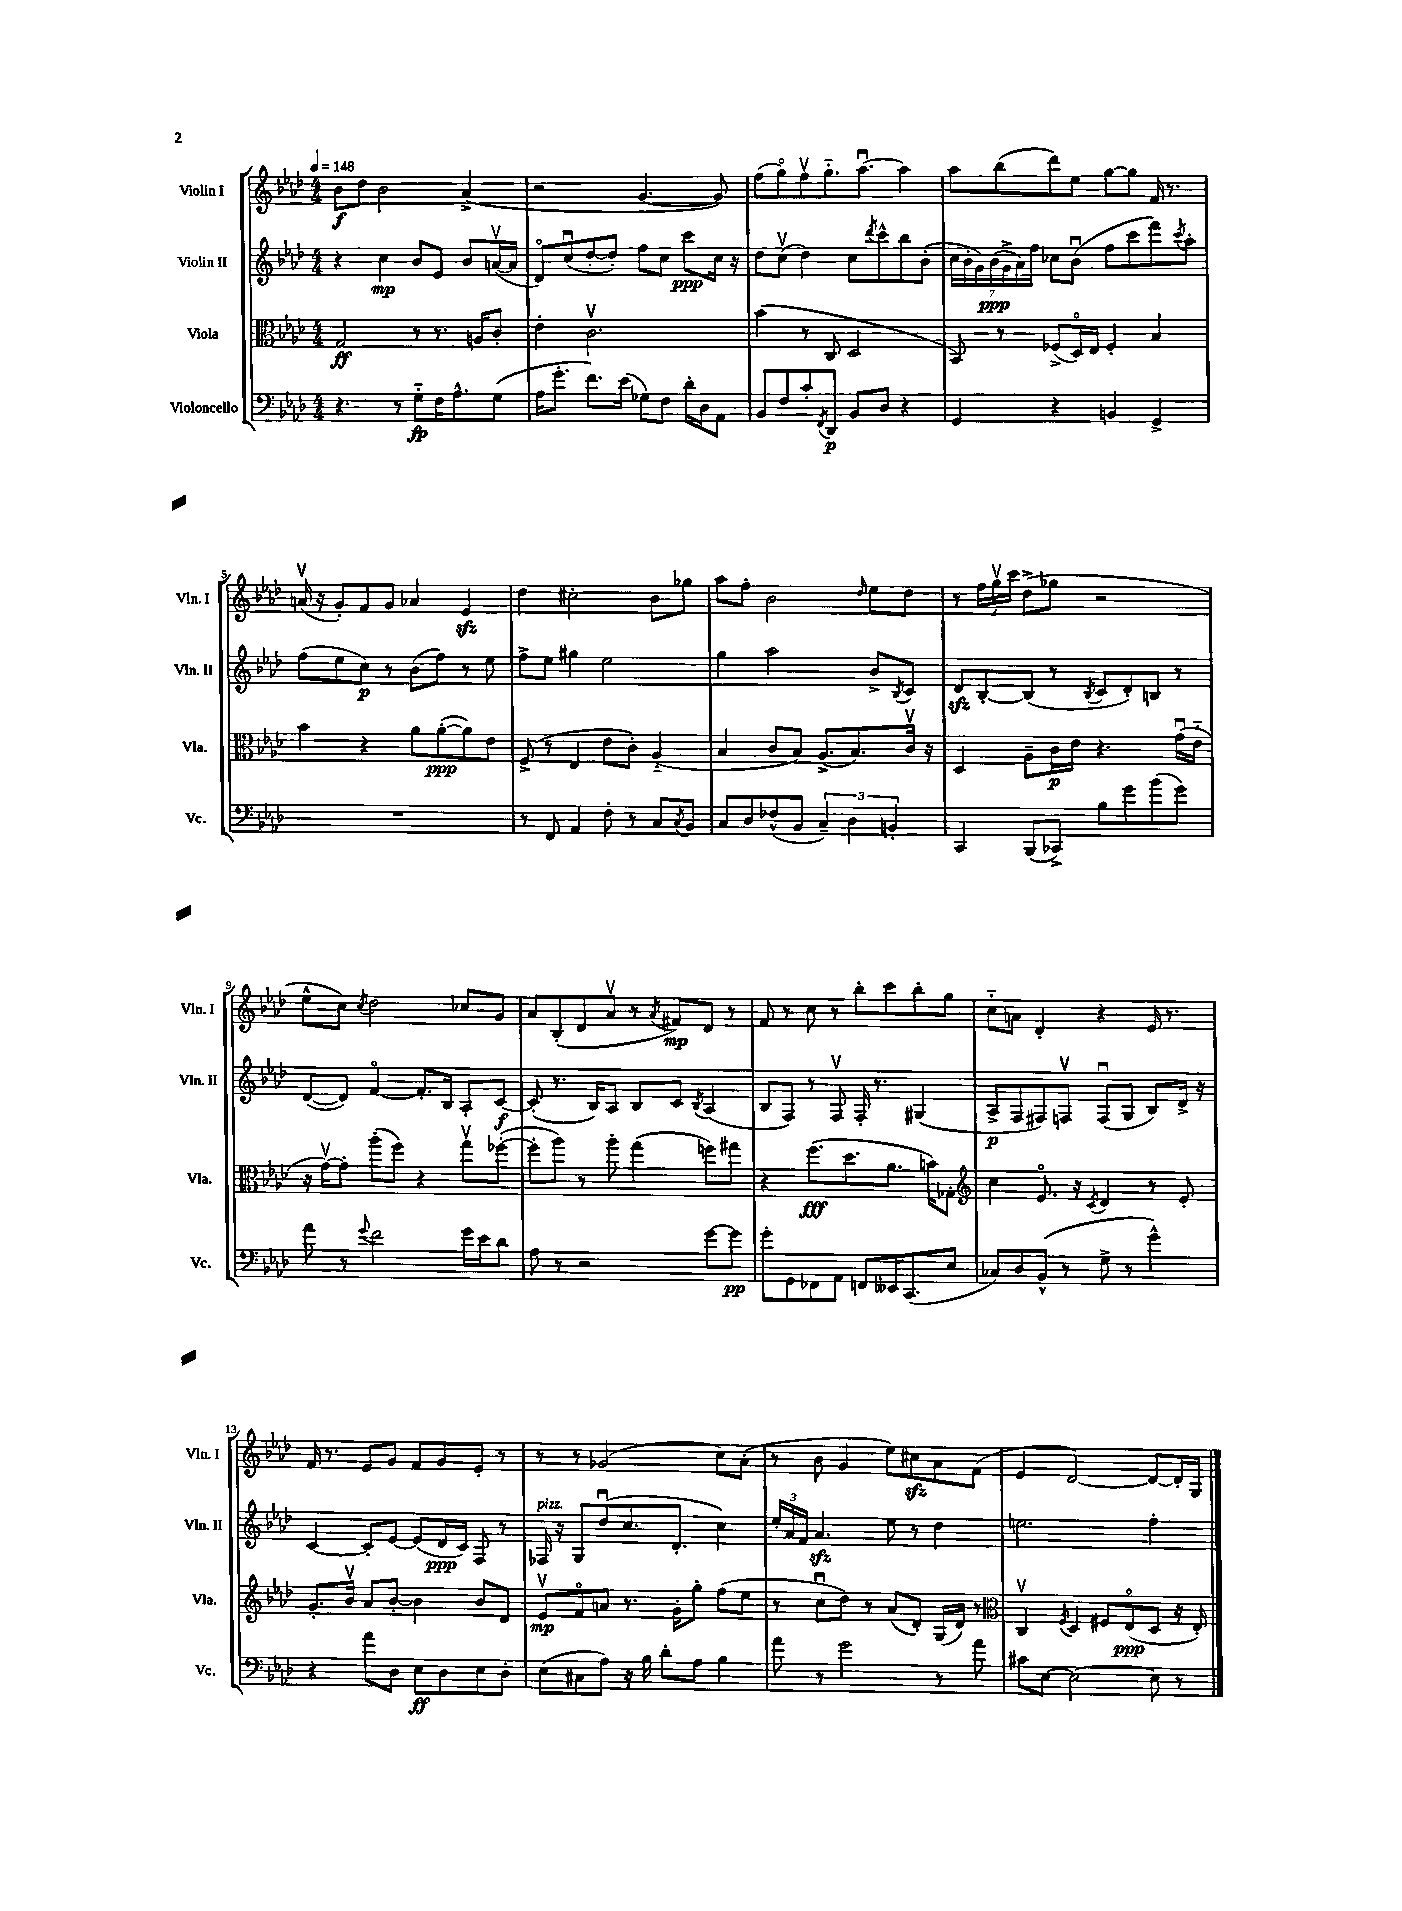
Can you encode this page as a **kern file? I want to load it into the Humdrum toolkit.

**kern	**kern	**kern	**kern
*staff4	*staff3	*staff2	*staff1
*clefF4	*clefC3	*clefG2	*clefG2
*k[b-e-a-d-]	*k[b-e-a-d-]	*k[b-e-a-d-]	*k[b-e-a-d-]
*M4/4	*M4/4	*M4/4	*M4/4
*MM148	*MM148	*MM148	*MM148
4.r	2G	4r	8b-
.	.	.	8dd-
.	.	4cc	2b-
8r	.	.	.
8G'~	8r	8b-	.
16F	8.r	8e-	.
8.A-^^	.	.	.
.	.	8b-	(4a-^
.	16A	.	.
(8G	8c'	([16av	.
.	.	16a]	.
=	=	=	=
16A-	4e-'	8d-o)	2r
8.g'	.	.	.
.	.	(8ccu	.
8.f)	2.cv	[8dd-'	.
.	.	8dd-'])	.
(16e-	.	.	.
8G-)	.	8ff	[4.g
8F	.	8cc	.
16d-'	.	8ccc	.
16D-	.	.	.
8AA-	.	16cc	8g])
.	.	16r	.
=	=	=	=
8BB-	(4b-	8dd-	(8ff
8F	.	(8ccv	8ggo)
8c'	8r	4dd-)	8ffv
8qFF	.	.	.
8DD-	8C	.	8.gg'~
8BB-	2D-	8cc	.
.	.	.	[8.aa-u
.	.	8qddd-	.
8D-	.	8ccc^^	.
4r	.	8bb-	4aa-]
.	.	(8b-'	.
=	=	=	=
4GG	8BB-)	28cc	8aa-
.	.	28b-'	.
.	.	28g)	.
.	.	(28b-	.
.	8r	.	(8bb-
.	.	28g^	.
.	.	28a-)	.
.	.	28ff	.
4r	(8F-^	8cc-	8ddd-)
.	16D-o)	(8b-u	8ee-
.	16E-	.	.
4BB	4F-'	8ff	[8gg
.	.	8ccc	8gg]
4GG^	4B-	8fff)	16f
.	.	.	8.r
.	.	8qccc	.
.	.	8aa-'	.
=	=	=	=
1r	4b-	(8ff	(16av
.	.	.	16r
.	.	8ee-	8g')
.	4r	8cc)	8f
.	.	8r	8g
.	8a-	(8b-	4a-
.	([8a-'	8ff)	.
.	8a-])	8r	4e-
.	8e-	8ee-	.
=	=	=	=
8r	(8F^	8ff^	4dd-
8FF	8r	8ee-	.
4AA-	4E-	4gg#	2cc#'
8F'	8e-	2ee-	.
8r	8c')	.	.
8C	(4A-'~	.	8b-
8qC	.	.	.
8BB-	.	.	8gg-
=	=	=	=
8C	4B-	4gg	8aa-
8D-	.	.	8ff'
(8F-^^	8c	2aa-	2b-
8BB-	8B-)	.	.
6C~)	(8.A-^	.	.
6D-	.	.	.
.	8.B-)	.	.
.	.	.	16qqdd-
.	.	8b-^	8ee-
6BB'	.	.	.
.	.	8qB-	.
.	16cv	8c	8dd-
.	16r	.	.
=	=	=	=
4CC	4D-	8d-	8r
.	.	[8B-'	24ff
.	.	.	24ggv
.	.	.	24ccc
(8BBB-	8A-~	(8B-]	(8dd-^
8CC-^)	16c	8r	8gg-
.	16e-	.	.
.	.	8qB-	.
8B-	4.r	8c	2r
8g	.	8d-')	.
(8b-	.	8B	.
8g)	(16gu	8r	.
.	16e-'~	.	.
=	=	=	=
8a-	16r	([8d-	8ee-^^
.	[16gv)	.	.
8r	8g']	8d-])	8cc)
8qqg	.	.	8qcc
2f	(8aa-'	[4fo	2dd-
.	8ff)	.	.
.	4r	8.f']	.
.	.	16B-	.
16g	8ggv	8A-'	8cc-
16e-	.	.	.
8d-	([8ff-'	[8c	8g
=	=	=	=
8A-	8ff-']	(8c']	8a-
8r	8aa-)	8.r	(8B-'
2r	8r	.	8d-
.	.	16B-)	.
.	8aa-'	8A-	8a-v
.	(4gg	8B-	8r
.	.	.	8qa-
.	.	8c	8f#)
.	.	8qB-	.
[8g	8ff)	(4A-	8d-
8g]	8gg#	.	8r
=	=	=	=
8g'	4r	8B-	8f
8GG	.	8F)	8r
8FF-	(8.ff	8r	8cc
8AA-	.	8Fv	8r
.	8.dd-	.	.
8FF	.	16F'	8bb-'
.	.	8.r	.
16EE--	8.a-	.	8ccc
(8.CC	.	.	.
.	.	(4G#	8bb-'
.	16b)	.	.
8E-	8G-'	.	8gg
=	=	=	=
*	*clefG2	*	*
8C-)	4cc	8A-^	8cc'~
8D-	.	8F	8a
(8BB-^^	8.e-o	8F#)	4d-'
8r	.	8Fv	.
.	16r	.	.
.	8qc	.	.
8G^	4d-	(8Fu	4r
8r	.	8G	.
4g^^)	8r	8B-)	16e-
.	.	.	8.r
.	8e-'	16d-^	.
.	.	16r	.
=	=	=	=
4r	8.g'	[4c	16f
.	.	.	8.r
.	16b-v	.	.
8a-	8a-	8c']	8e-
8D-	[8b-'	[8e-	8g
8E-	4b-]	(8e-]	8f
8D-	.	16d-	8g
.	.	16c)	.
8E-	8b-	8F	8e-'
8D-'	8d-	8r	8r
=	=	=	=
(8E-	8e-v	16F-	8r
.	.	16r	.
8C#	8fo	8G	8r
8A-)	8a	(8dd-u	(2g-
16r	8.r	8.cc	.
16B-	.	.	.
8d-'	.	.	.
.	16g'	8.d-'	.
8A-	8gg'	.	.
4B-	(8ff	4cc)	8cc)
.	8ee-	.	(8a-'
=	=	=	=
8a-	8r	24ee-'	8r
.	.	24a-	.
.	.	24f	.
8r	8ccu	4.a-	8b-
2g	8dd-)	.	4g
.	8r	.	.
.	(8a-	8ee-	8ee-)
.	8d-')	8r	8cc#
8r	(16G	4dd-	8a-
.	16d-)	.	.
8a-	8r	.	(8f
=	=	=	=
*	*clefC3	*	*
8c#	4Cv	2.ee	4e-
[8E-	.	.	.
.	8qF	.	.
2E-_	4D-	.	[2d-)
.	8F#	.	.
.	(8E-o	.	.
8E-]	8D-	4ff'	8d-_
8r	16r	.	16d-']
.	16E-')	.	16G
==	==	==	==
*-	*-	*-	*-
